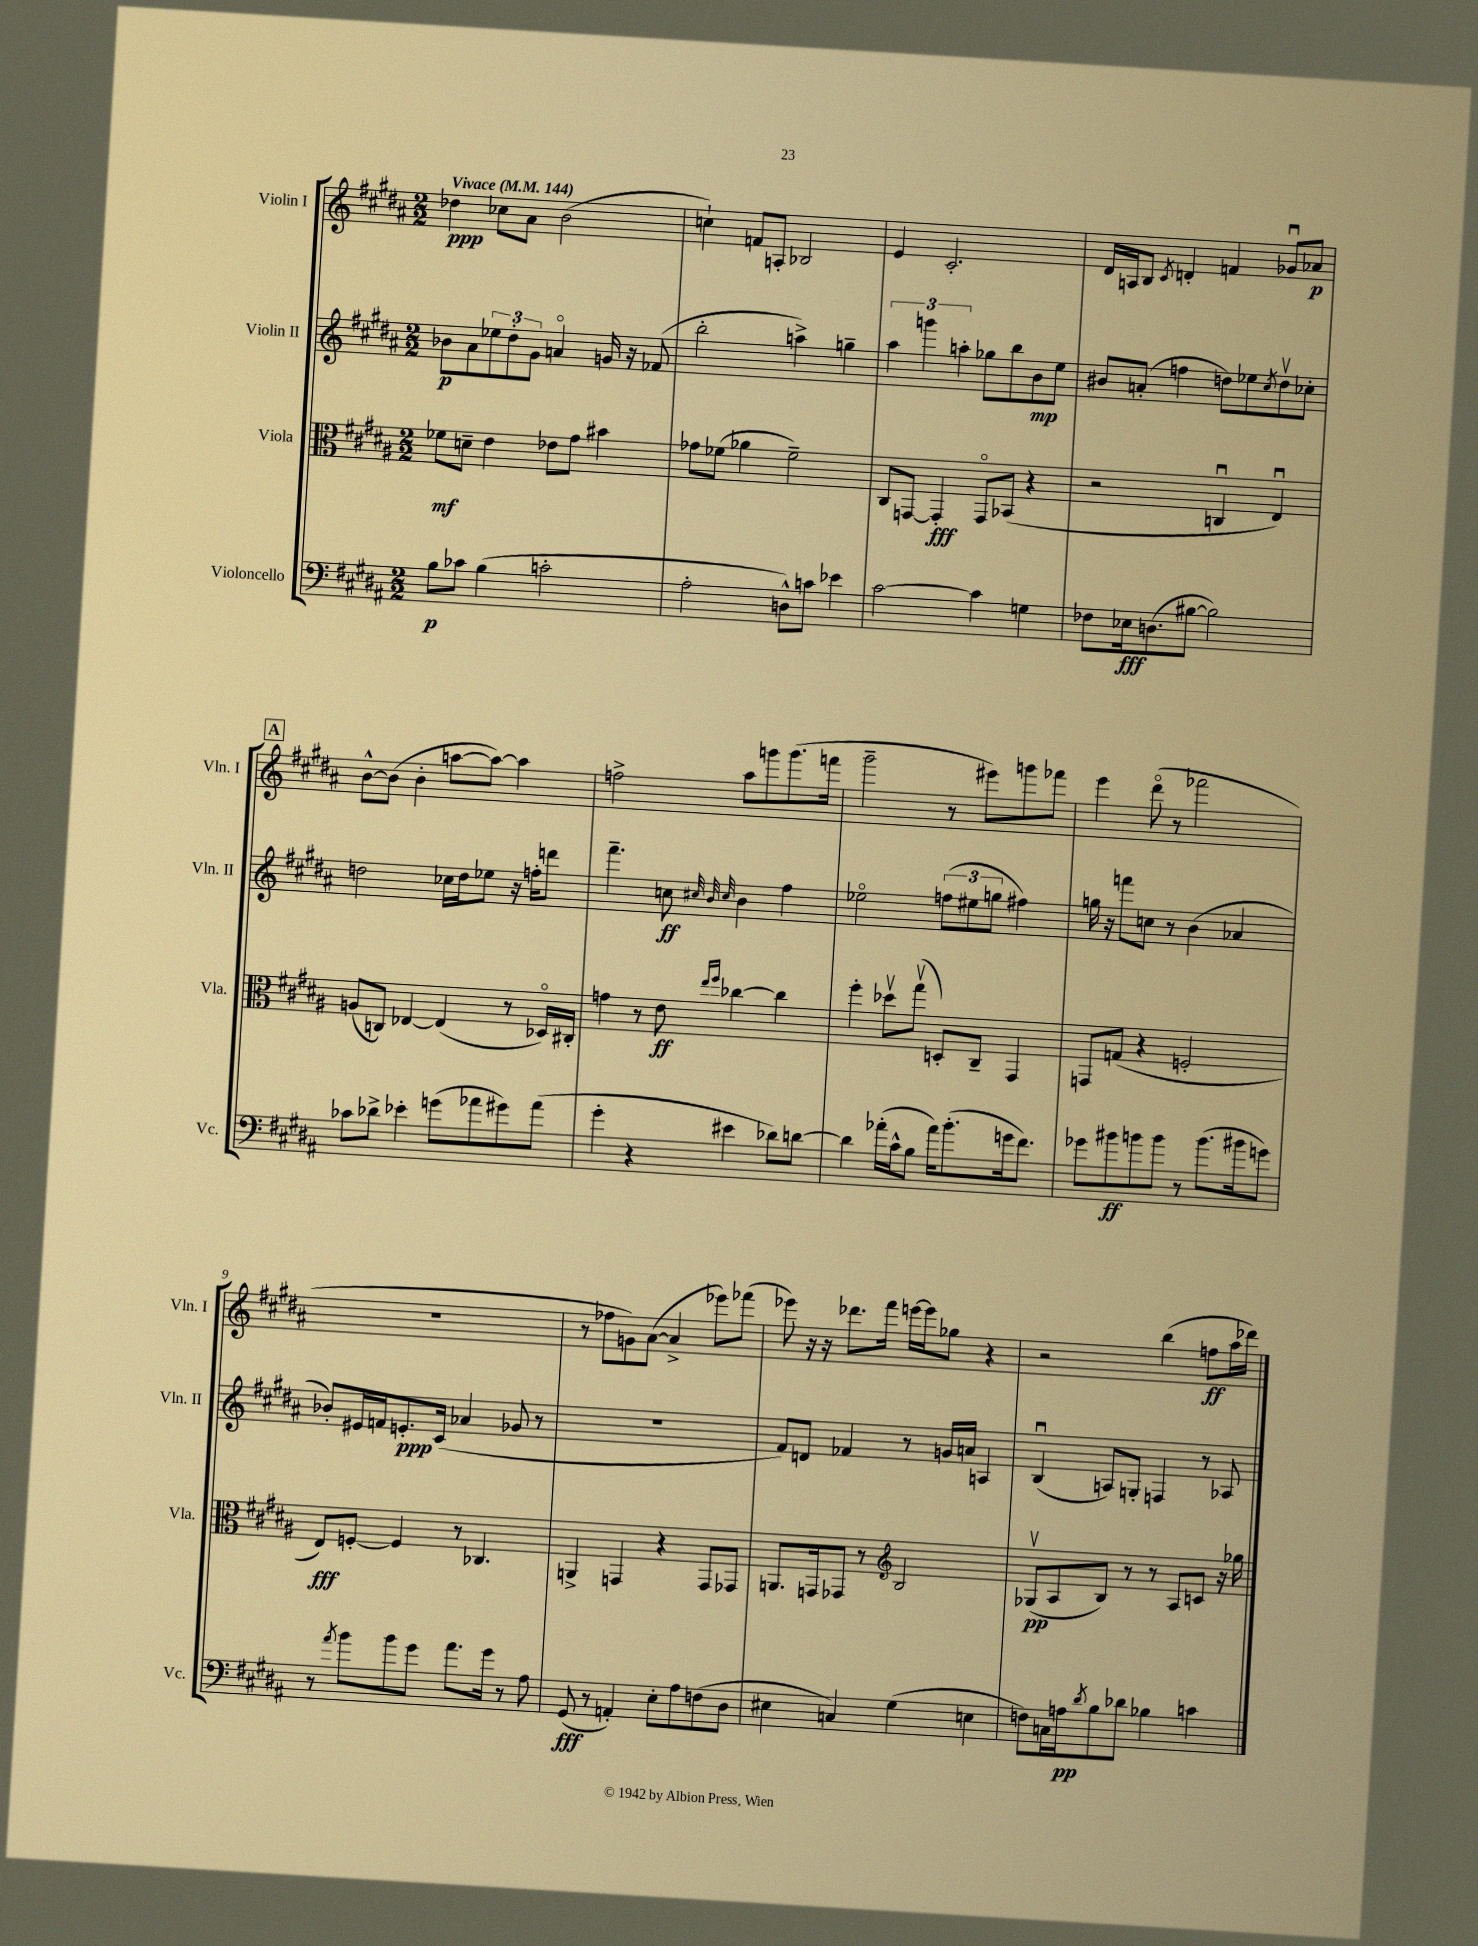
<<
\new StaffGroup <<
\new Staff = "s0" \with { instrumentName = "Violin I" shortInstrumentName = "Vln. I" } {
    \clef treble \key b \major \numericTimeSignature \time 2/2 \tempo "Vivace" 4 = 144
    des''4\ppp ces''8 ais'8 b'2( |
    c''4-!) f'8 a8-. bes2 |
    e'4 cis'2.-. |
    dis'16 a16 b8 \acciaccatura { cis'8 } d'4-. f'4 ges'8\downbow aes'8\p |
    \mark \markup { \box "A" } b'8~-^ b'8( b'4-. a''8~ a''8~) a''4 |
    f''2-> ais''8 g'''8 g'''8.( f'''16 |
    gis'''2-- r8 eis'''8) g'''8 fes'''8 |
    e'''4 dis'''8\flageolet( r8 fes'''2 |
    R1 |
    r8 fes''8 g'8) ais'8~( ais'4-> ees'''8) fes'''8( |
    ees'''8) r16 r16 des'''8. fis'''16 e'''16~ e'''16 ges''8 r4 |
    r2 b''4( f''8\ff ais''16 des'''16) \bar "|." |
}
\new Staff = "s1" \with { instrumentName = "Violin II" shortInstrumentName = "Vln. II" } {
    \clef treble \key b \major \numericTimeSignature \time 2/2
    bes'8\p ais'8 \tuplet 3/2 { ees''8 dis''8-. gis'8 } a'4\flageolet g'16 r16 fes'8( |
    b''2-. a''4->) g''4-- |
    \tuplet 3/2 { ais''4 g'''4 a''4-. } ges''8 b''8 b'8\mp e''8 |
    bis'8 a'8-.( f''4 d''8) ees''8 \acciaccatura { cis''8 } d''8\upbow ces''8-. |
    \mark \markup { \box "A" } d''2 ces''16 d''16 ees''8 r16 f''16-. d'''8 |
    fis'''4.-- c''8\ff \grace { cis''32 b'32 cis''32 } b'4 fis''4 |
    ees''2\flageolet \tuplet 3/2 { f''8( eis''8 g''8 } fis''4) |
    g''16 r16 f'''8 c''8 r8 b'4( aes'4 |
    bes'8-.) eis'16 f'16 e'8.-.\ppp cis'16( aes'4 ges'8 r8 |
    R1 |
    fis'8) d'8 fes'4 r8 g'16 a'16 a4 |
    b4\downbow( a8) g8-. f4 r8 aes8 \bar "|." |
}
\new Staff = "s2" \with { instrumentName = "Viola" shortInstrumentName = "Vla." } {
    \clef alto \key b \major \numericTimeSignature \time 2/2
    fes'8\mf d'8-- e'4 ees'8 gis'8 bis'4 |
    ges'8 fes'8( aes'4 fes'2--) |
    cis8 g,8~ g,4-.\fff g,8\flageolet bes,8( r4 |
    r2 c4\downbow e4\downbow) |
    \mark \markup { \box "A" } a8( c8) ees4~ ees4( r8 des16\flageolet) cis16-. |
    g'4 r8 e'8\ff \grace { e''16 fis''16 } ces''4~ ces''4 |
    fis''4-. des''8\upbow gis''8\upbow( d8-.) cis8-- gis,4 |
    g,8 g8( r4 f2-. |
    e8\fff) f8~-. f4 r8 ces4. |
    a,4-> g,4 r4 g,8 ges,8 |
    a,8. g,16 ges,8 r8 \clef treble b2 |
    ges8\upbow\pp( ais8 b8) r8 r8 ais8 c'8 r16 ges''16 \bar "|." |
}
\new Staff = "s3" \with { instrumentName = "Violoncello" shortInstrumentName = "Vc." } {
    \clef bass \key b \major \numericTimeSignature \time 2/2
    b8\p ces'8 b4( c'2-. |
    ais2-. d8-^) c'8 ees'4 |
    cis'2~ cis'4 g4 |
    fes8 ees16\fff d8.( bis8~ bis2) |
    \mark \markup { \box "A" } ces'8 des'8-> ees'4-. g'8( aes'8 gis'8) aes'8( |
    gis'4-. r4 eis'4 des'8) d'8~ |
    d'4 aes'16-.( cis'16-^ b8 aes'16) b'8.-.( g'16 fis'8.) |
    ges'8 bis'8\ff b'8 b'8 r8 b'8.( bis'16 g'8) |
    r8 \acciaccatura { ais'8 } b'8 b'8 gis'8 ais'8. gis'16 r8 ais8 |
    gis,8\fff( r8 a,4-.) e8-. ais8 f8( dis8 |
    eis4 c4) gis4( e4 |
    f8) c16 a16\pp \acciaccatura { dis'8 } b8 des'8 bes4 c'4 \bar "|." |
}
>>
>>
